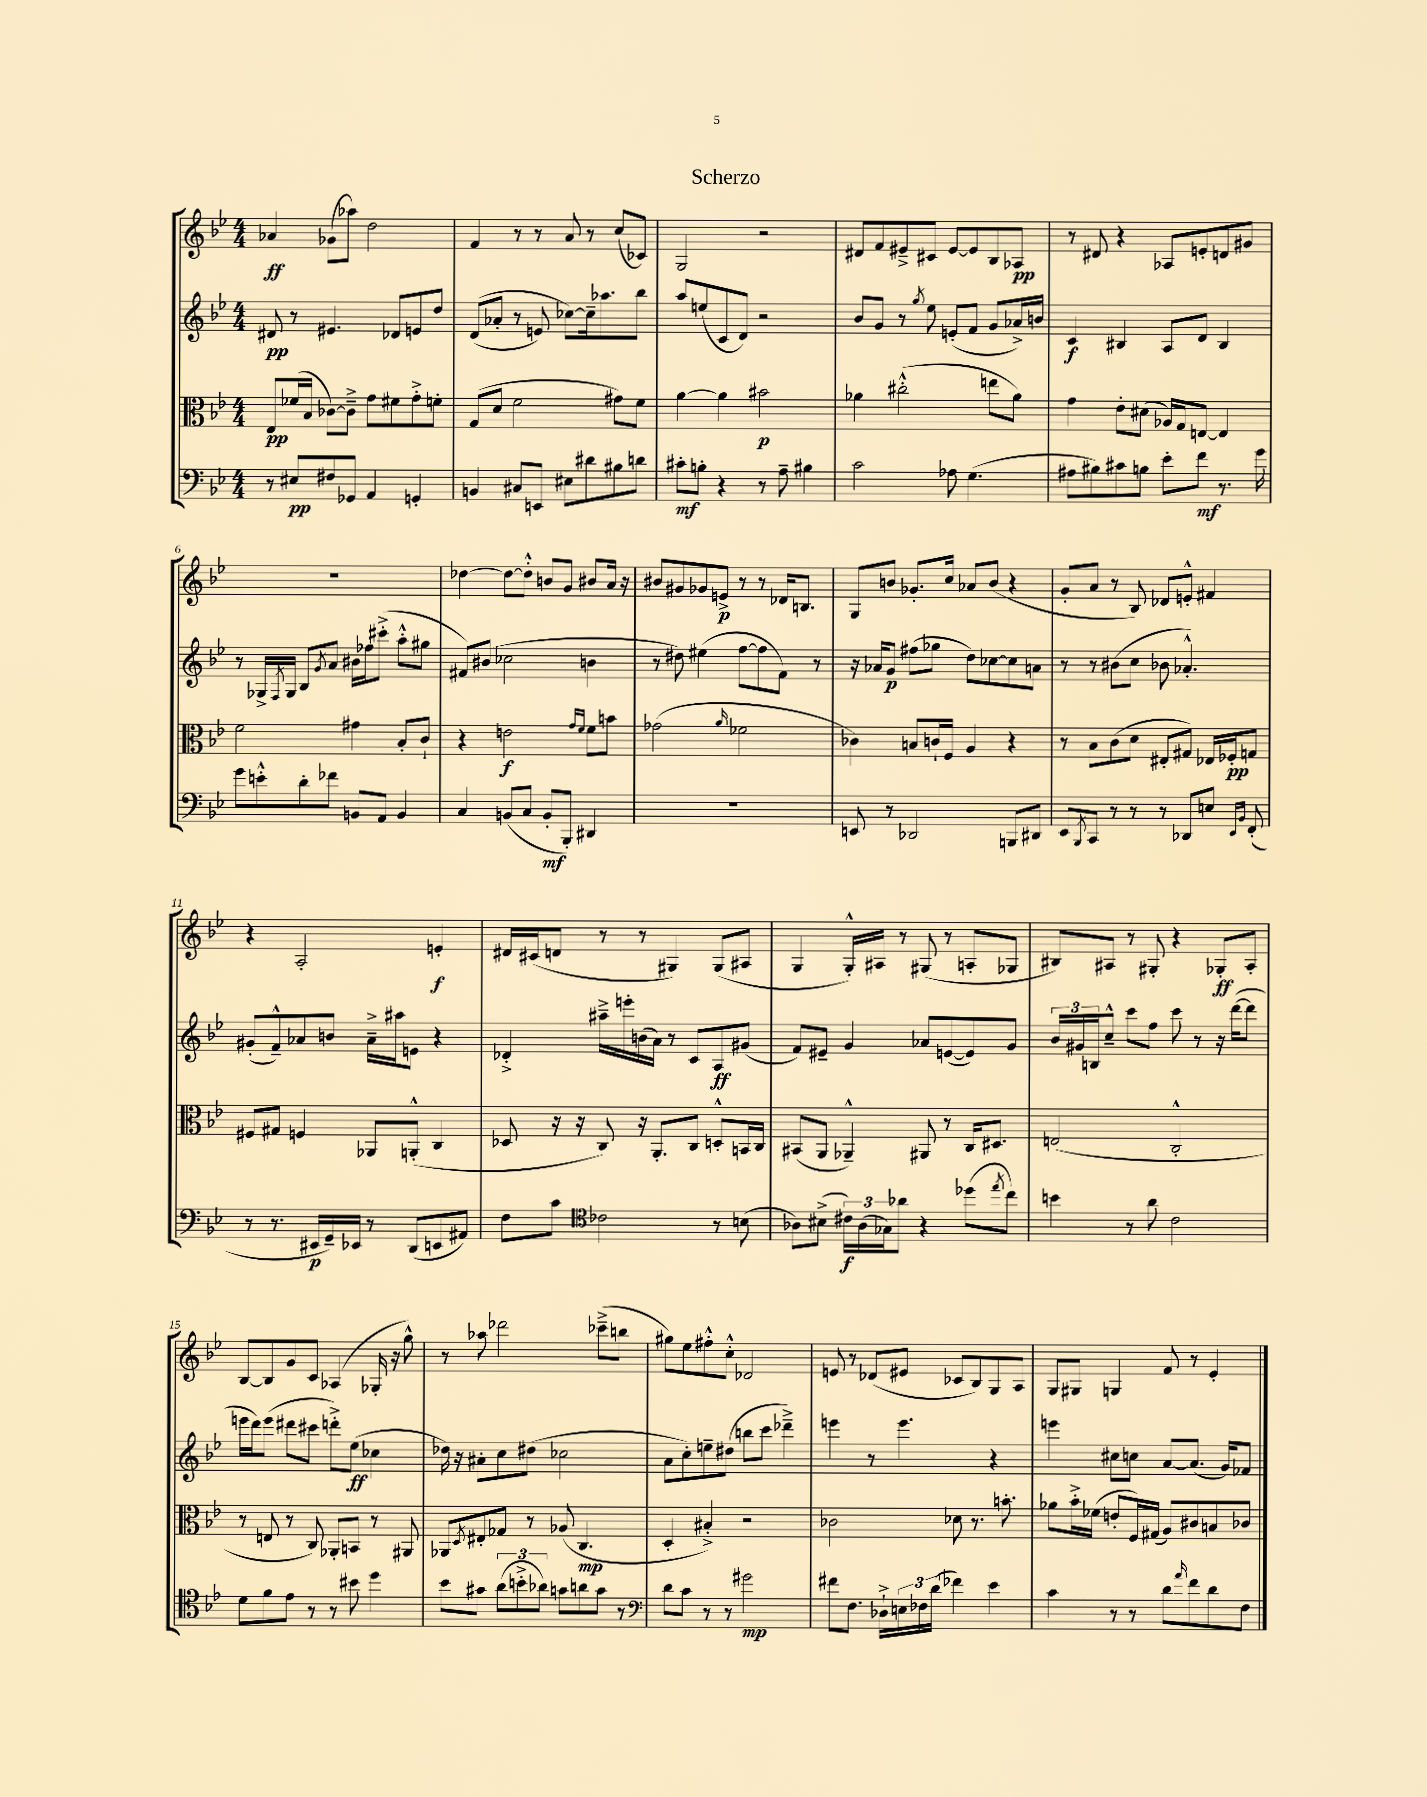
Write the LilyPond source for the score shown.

\header { title = "Scherzo" }
<<
\new StaffGroup <<
\new Staff = "s0" {
    \clef treble \key bes \major \numericTimeSignature \time 4/4
    aes'4\ff ges'8( aes''8) d''2 |
    f'4 r8 r8 a'8 r8 c''8( ces'8) |
    g2 r2 |
    dis'8 f'8 eis'8---> cis'8 eis'8~ eis'8 bes8 aes8\pp |
    r8 dis'8 r4 aes8 e'8-. d'8 gis'8 |
    R1 |
    des''4~ des''8~ des''8-.-^ b'8 g'8 bis'8 a'16 r16 |
    bis'8 gis'8 ges'8 e'8->\p r8 r8 des'16 b8. |
    g8 b'8 ges'8.-. c''16 aes'8 b'8( r4 |
    g'8-. a'8 r8 bes8) des'8 e'8-.-^ fis'4 |
    r4 a2-. e'4-.\f |
    dis'16 cis'16( d'8 r8 r8 gis4) gis8( ais8 |
    g4 g16-.-^) ais16 r8 gis8( r8 a8-. ges8 |
    bis8) ais8 r8 gis8-. r4 ges8-.\ff ais8-. |
    bes8~ bes8 g'8 c'8 aes4( ges16-. r16 g''8-^) |
    r8 aes''8 des'''2 ces'''8--->( b''8 |
    gis''8) ees''8 fis''8-.-^ c''8-.-^ des'2 |
    e'8 r8 des'8( eis'8 ces'8 bes8) g8 a8 |
    g8 gis8 g4 f'8 r8 ees'4-. \bar "|." |
}
\new Staff = "s1" {
    \clef treble \key bes \major \numericTimeSignature \time 4/4
    dis'8\pp r8 eis'4. des'8 e'8 d''8 |
    d'8(\( aes'8-. r8 e'8) ces''8~\) ces''16-- aes''8. bes''8 |
    a''8 e''8( c'8 d'8) r2 |
    bes'8 g'8 r8 \acciaccatura { g''8 } ees''8 e'8-.( f'8 g'8 aes'16->) b'16 |
    c'4\f bis4 a8 d'8 bis4 |
    r8 ges16-> \acciaccatura { f8 } ges16 bes8 \acciaccatura { g'8 } a'8 bis'16 fes''16 cis'''8-.->( a''8-.-^ gis''8 |
    fis'8) bis'8( ces''2 b'4 |
    r8 dis''8) eis''4( f''8~ f''8 f'8) r8 |
    r16 aes'16 g'8\p fis''8( ges''8 d''8) ces''8~ ces''8 a'8 |
    r8 r8 bis'8( c''8 bes'8 aes'4.-.-^) |
    gis'8-.( f'8---^) aes'8 b'8 aes'16---> ais''16 e'8 r4 |
    des'4-.-> ais''16---> e'''16-. b'16( a'16) r8 c'8 a8\ff gis'8( |
    f'8) eis'8-- g'4 aes'8 e'8~( e'8) g'8 |
    \tuplet 3/2 { bes'16 gis'16 b16 } c''8---^ c'''8 f''8 c'''8 r8 r16 d'''16~( d'''8 |
    e'''16 d'''16) e'''8( dis'''8 cis'''8 d'''8-.->) ees''8\ff( ces''4 |
    des''16) r16 ais'8-. c''8 dis''8( ces''2 |
    a'8 c''8-.) e''8-- dis''8( b''8 c'''8 des'''4--->) |
    e'''4 r8 e'''4. r4 |
    e'''4 cis''8 c''8 a'8~ a'8.( g'16) fes'8 \bar "|." |
}
\new Staff = "s2" {
    \clef alto \key bes \major \numericTimeSignature \time 4/4
    ees8\pp fes'16( bes16 ces'8~) ces'8---> g'8 fis'8 g'8-.-> f'8-. |
    g8( d'8 f'2 gis'8) f'8 |
    a'4~ a'4 bis'2\p |
    aes'4 cis''2-.-^( e''8 aes'8) |
    g'4 ees'8-. dis'8( aes16) g16 e8~ e4 |
    f'2 gis'4 bes8-. c'8-! |
    r4 e'2\f \grace { g'16 f'16 } f'8 b'8 |
    ges'2( \grace { a'16 } fes'2 |
    ces'4) b8 c'16-! f16 a4 r4 |
    r8 bes8 c'8( d'8 eis8-. gis8) ees16 fes16-.\pp g8 |
    fis8 gis8 f4 aes,8 a,8-.-^( c4 |
    des8 r16 r16 c8) r16 a,8.-. c8 d8-.-^ b,16 c16 |
    bis,8( a,8 aes,4---^) ais,8 r8 c16 dis8. |
    e2( c2-.-^ |
    r8 e8 r8 c8) aes,8-. b,8 r8 ais,8 |
    aes,8 \acciaccatura { d8 } eis8-. ges8 r8 aes8( c4.\mp |
    d4-. bis4-.->) r2 |
    ces'2 des'8 r8. b'8.-. |
    aes'8 bes'16-.-> fes'16( e'8-. f16) gis16( a8) cis'8 b8 ces'8 \bar "|." |
}
\new Staff = "s3" {
    \clef bass \key bes \major \numericTimeSignature \time 4/4
    r8 eis8\pp fis8 ges,8 a,4 g,4-. |
    b,4 cis8 e,8 eis8 dis'8 bis8 d'8 |
    cis'8-.\mf b8-. r4 r8 a8-- bis4 |
    c'2 aes8 g4.( |
    ais8 bis8) cis'8 b8 ees'8-. f'8\mf r8. g'16 |
    g'8 e'8-.-^ d'8-. fes'8 b,8 a,8 b,4 |
    c4 b,8( c8 b,8-.\mf bes,,8-.) dis,4 |
    R1 |
    e,8 r8 des,2 b,,8 dis,8 |
    ees,8 \acciaccatura { bes,,8 } c,8 r8 r8 r8 des,8 e8 \grace { ees,16 bes,16 } f,8-.( |
    r8 r8. eis,16\p g,16--) ees,16 r8 d,8( e,8 ais,8) |
    f8 c'8 \clef tenor ces'2 r8 b8( |
    aes8) bis8->( \tuplet 3/2 { cis'16\f) aes16( ges16) } aes'8 r4 des''8( \acciaccatura { ees''8 } c''8) |
    b'4 r8 a'8 c'2 |
    d'8 f'8 ees'8 r8 r8 bis'8 d''4 |
    bes'8 gis'8 \tuplet 3/2 { a'8( b'8-.-> aes'8) } g'8 a'8 g'8 r8 |
    \clef bass d'8 c'8 r8 r8 gis'2\mp |
    fis'8 f8. des16-!-> \tuplet 3/2 { e16 fes16 d'16( } fes'4) ees'4 |
    c'4 r8 r8 d'8 \grace { a'16 } f'8 d'8 f8 \bar "|." |
}
>>
>>
